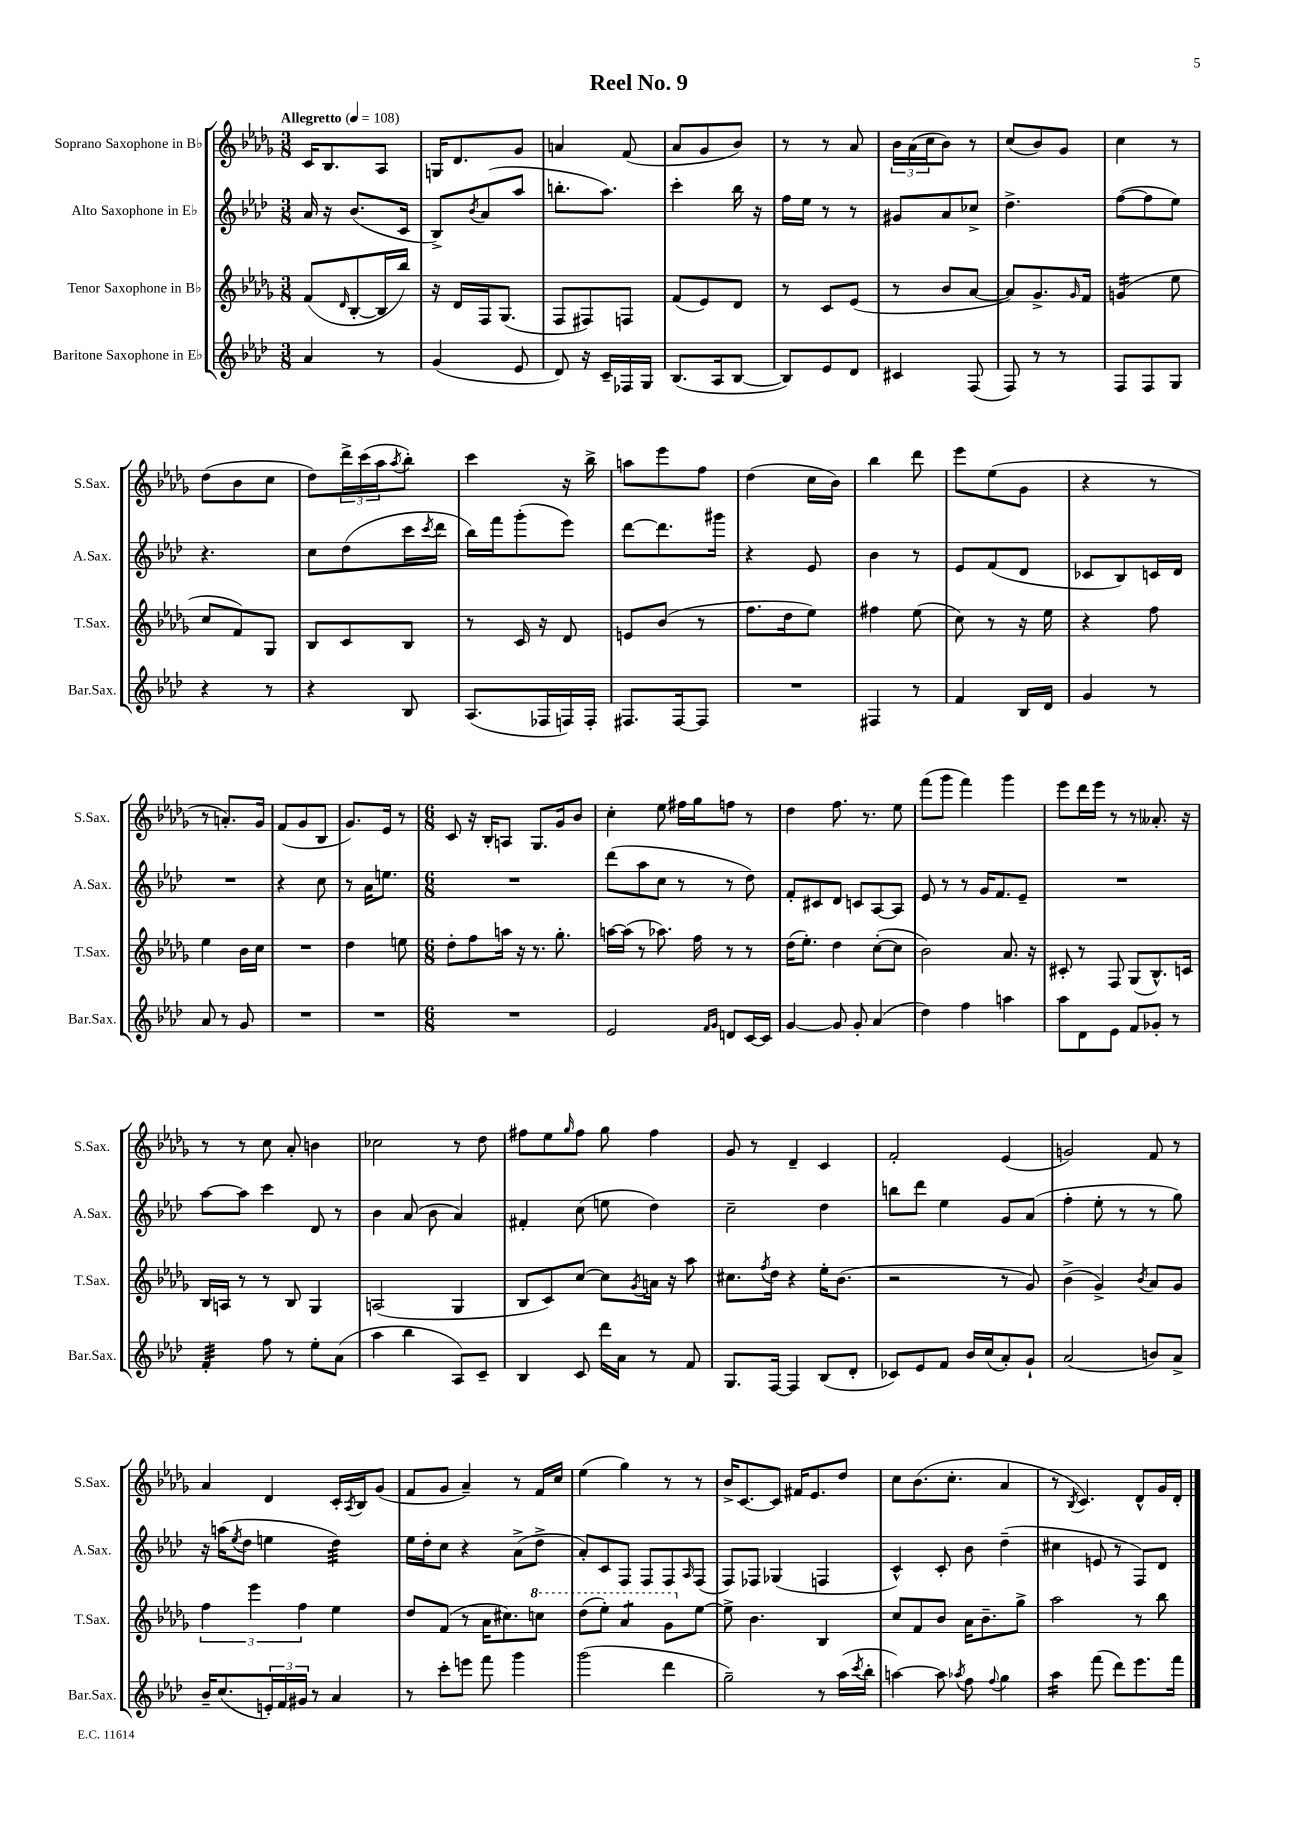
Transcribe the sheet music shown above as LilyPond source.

\header { title = "Reel No. 9" }
<<
\new StaffGroup <<
\new Staff = "s0" \with { instrumentName = "Soprano Saxophone in Bb" shortInstrumentName = "S.Sax." } {
    \clef treble \key des \major \numericTimeSignature \time 3/8 \tempo "Allegretto" 4 = 108
    c'16 bes8. aes8 |
    g16 des'8. ges'8 |
    a'4 f'8( |
    aes'8 ges'8 bes'8) |
    r8 r8 aes'8 |
    \tuplet 3/2 { bes'16 aes'16( c''16 } bes'8) r8 |
    c''8( bes'8) ges'8 |
    c''4 r8 |
    des''8( bes'8 c''8 |
    des''8) \tuplet 3/2 { des'''16-> c'''16( aes''16 } \acciaccatura { aes''8 } bes''8-.) |
    c'''4 r16 bes''16-> |
    a''8 ees'''8 f''8 |
    des''4( c''16 bes'16) |
    bes''4 des'''8 |
    ees'''8 ees''8( ges'8 |
    r4 r8 |
    r8 a'8.-.) ges'16 |
    f'8( ges'8 bes8 |
    ges'8.) ees'16 r8 |
    \numericTimeSignature \time 6/8 c'8 r16 bes16-. a8 ges8. ges'16 bes'8 |
    c''4-. ees''8 fis''16 ges''16 f''8 r8 |
    des''4 f''8. r8. ees''8 |
    f'''8( ges'''8 f'''4) ges'''4 |
    ees'''8 des'''16 ees'''16 r8 r8 aeses'8.-. r16 |
    r8 r8 c''8 aes'8-. b'4 |
    ces''2 r8 des''8 |
    fis''8 ees''8 \grace { ges''16 } fis''8 ges''8 fis''4 |
    ges'8 r8 des'4-- c'4 |
    f'2-. ees'4( |
    g'2) f'8 r8 |
    aes'4 des'4 c'16-. \acciaccatura { aes8 } bes16 ges'8( |
    f'8 ges'8 aes'4--) r8 f'16 c''16 |
    ees''4( ges''4) r8 r8 |
    bes'16-> c'8.~ c'8 fis'16 ees'8. des''8 |
    c''8 bes'8.( c''8.-. aes'4 |
    r8 \acciaccatura { bes8 } c'4.) des'8-^ ges'16 des'16-. \bar "|." |
}
\new Staff = "s1" \with { instrumentName = "Alto Saxophone in Eb" shortInstrumentName = "A.Sax." } {
    \clef treble \key aes \major \numericTimeSignature \time 3/8
    aes'16 r16 bes'8.( c'16 |
    bes8->) \acciaccatura { bes'8 } aes'8( aes''8 |
    b''8.-. aes''8.) |
    c'''4-. bes''16 r16 |
    f''16 ees''16 r8 r8 |
    gis'8 aes'8 ces''8-> |
    des''4.-> |
    f''8~( f''8 ees''8) |
    r4. |
    c''8 des''8( c'''16 \acciaccatura { c'''8 } des'''16 |
    bes''16) f'''16 g'''8-.( ees'''8) |
    des'''8~ des'''8. gis'''16 |
    r4 ees'8 |
    bes'4 r8 |
    ees'8 f'8( des'8 |
    ces'8 bes8) c'16 des'16 |
    R4. |
    r4 c''8 |
    r8 aes'16 e''8. |
    \numericTimeSignature \time 6/8 R2. |
    des'''8( aes''8 c''8 r8 r8 des''8) |
    f'8-. cis'8 des'8 c'8 aes8~ aes8 |
    ees'8 r8 r8 g'16 f'8. ees'8-- |
    R2. |
    aes''8~ aes''8 c'''4 des'8 r8 |
    bes'4 aes'8( bes'8 aes'4) |
    fis'4-. c''8( e''8 des''4) |
    c''2-- des''4 |
    b''8 des'''8 ees''4 g'8 aes'8( |
    f''4-. ees''8-. r8 r8 g''8) |
    r16 a''16( \acciaccatura { ees''8 } des''8 e''4 des''4:32) |
    ees''16 des''16-. c''8 r4 aes'8->( des''8-> |
    aes'8-.) c'8 f8 f8 f8 \grace { aes16 } f8( |
    f8) fes8 ges4( f4 |
    c'4-^) c'8-. bes'8 des''4--( |
    cis''4 e'8 r8 f8) des'8 \bar "|." |
}
\new Staff = "s2" \with { instrumentName = "Tenor Saxophone in Bb" shortInstrumentName = "T.Sax." } {
    \clef treble \key des \major \numericTimeSignature \time 3/8
    f'8( \grace { des'16 } bes8~-. bes16 bes''16) |
    r16 des'16 f16 ges8.( |
    f8 fis8) f8 |
    f'8( ees'8) des'8 |
    r8 c'8 ees'8( |
    r8 bes'8 aes'8~ |
    aes'8) ges'8.-> \grace { ges'16 } f'16 |
    g'4:16( ees''8 |
    c''8 f'8) ges8 |
    bes8 c'8 bes8 |
    r8 c'16 r16 des'8 |
    e'8 bes'8( r8 |
    f''8. des''16 ees''8) |
    fis''4 ees''8( |
    c''8) r8 r16 ees''16 |
    r4 f''8 |
    ees''4 bes'16 c''16 |
    R4. |
    des''4 e''8 |
    \numericTimeSignature \time 6/8 des''8-. f''8 a''16 r16 r8. ges''8.-. |
    a''16~ a''16( r8 aes''8.) f''16 r8 r8 |
    des''16( ees''8.-.) des''4 c''8~-.( c''8 |
    bes'2) aes'8. r16 |
    cis'8-. r8 f8 ges8( bes8.-^) c'16 |
    bes16 a16 r8 r8 bes8 ges4 |
    a2( ges4 |
    bes8 c'8) c''8~ c''8 \acciaccatura { ges'8 } a'16 r16 aes''8 |
    cis''8. \acciaccatura { f''8 } des''16 r4 ees''16-. bes'8.( |
    r2 r8 ges'8) |
    bes'4->( ges'4->) \acciaccatura { bes'8 } aes'8 ges'8 |
    \tuplet 3/2 { f''4 ees'''4 f''4 } ees''4 |
    des''8 f'8( r8 aes'16 cis''8.) \ottava #1 c'''!8 |
    des'''8( ees'''8-.) aes''4:8 ges''8 \ottava #0 ees''8~ |
    ees''8-> bes'4. bes4 |
    c''8 f'8 bes'8 aes'16 bes'8.-- ges''8-> |
    aes''2 r8 bes''8 \bar "|." |
}
\new Staff = "s3" \with { instrumentName = "Baritone Saxophone in Eb" shortInstrumentName = "Bar.Sax." } {
    \clef treble \key aes \major \numericTimeSignature \time 3/8
    aes'4 r8 |
    g'4( ees'8 |
    des'8) r16 c'16-- fes16 g16 |
    bes8.( aes16 bes8~ |
    bes8) ees'8 des'8 |
    cis'4 f8( |
    f8) r8 r8 |
    f8 f8 g8 |
    r4 r8 |
    r4 bes8 |
    aes8.( fes16 f16) f16-. |
    fis8. fis16~ fis8 |
    R4. |
    fis4 r8 |
    f'4 bes16 des'16 |
    g'4 r8 |
    aes'8 r8 g'8 |
    R4. |
    R4. |
    \numericTimeSignature \time 6/8 R2. |
    ees'2 \grace { f'16 g'16 } d'8 c'16~ c'16 |
    g'4~ g'8 g'8-. aes'4( |
    des''4) f''4 a''4 |
    aes''8 des'8 ees'8 f'8 ges'8-. r8 |
    f'4:32-. f''8 r8 ees''8-. aes'8( |
    aes''4 bes''4 aes8) c'8-- |
    bes4 c'8 des'''16 aes'16 r8 f'8 |
    g8. f16~ f4 bes8( des'8-. |
    ces'8) ees'8 f'8 bes'16 c''16( aes'8-.) g'8-! |
    aes'2( b'8) aes'8-> |
    bes'16-- c''8.( \tuplet 3/2 { e'16-.) f'16 gis'16 } r8 aes'4 |
    r8 c'''8-. e'''8 f'''8 g'''4 |
    g'''2( des'''4 |
    g''2--) r8 aes''16( \acciaccatura { c'''8 } bes''16-. |
    a''4~) a''8 \acciaccatura { aes''8 } f''8 \appoggiatura { f''8 } g''4 |
    aes''4:16 f'''8( des'''8) ees'''8. f'''16 \bar "|." |
}
>>
>>
\layout { \context { \Score \remove "Bar_number_engraver" } }
